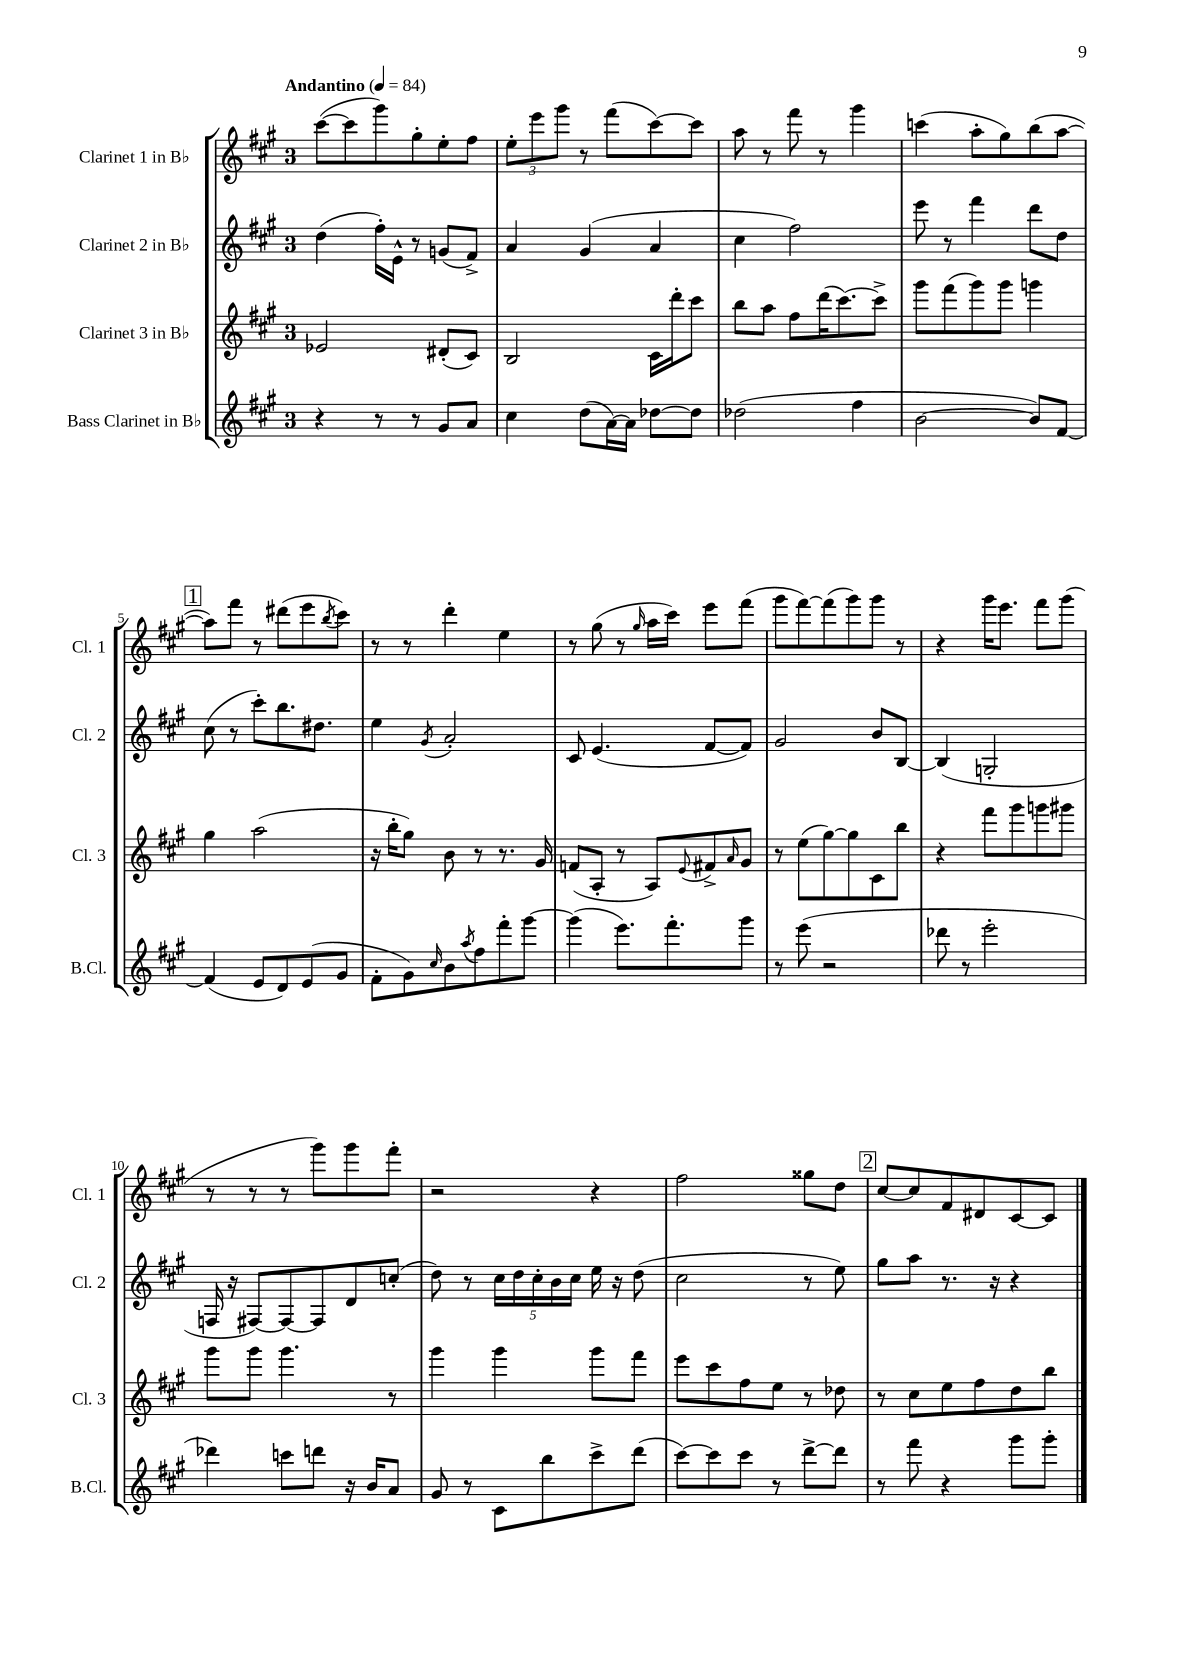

**kern	**kern	**kern	**kern
*staff4	*staff3	*staff2	*staff1
*clefG2	*clefG2	*clefG2	*clefG2
*k[f#c#g#]	*k[f#c#g#]	*k[f#c#g#]	*k[f#c#g#]
*M3/4	*M3/4	*M3/4	*M3/4
*MM84	*MM84	*MM84	*MM84
4r	2e-	(4dd	([8ccc#
.	.	.	8ccc#]
8r	.	16ff#')	8ggg#)
.	.	16e^^	.
8r	.	8r	8gg#'
8g#	(8d#'	(8g	8ee'
8a	8c#)	8f#^)	8ff#
=	=	=	=
4cc#	2B	4a	12ee'
.	.	.	12eee
.	.	.	12ggg#
(8dd	.	(4g#	8r
[16a)	.	.	(8fff#
16a]	.	.	.
[8dd-	16c#	4a	[8ccc#)
.	16ddd'	.	.
8dd-]	8ccc#	.	8ccc#]
=	=	=	=
(2dd-	8bb	4cc#	8aa
.	8aa	.	8r
.	8ff#	2ff#)	8fff#
.	(16ddd	.	8r
.	[8.ccc#)	.	.
4ff#	.	.	4ggg#
.	8ccc#^]	.	.
=	=	=	=
[2b	8ggg#	8eee	(4ccc
.	(8fff#	8r	.
.	8ggg#)	4fff#	8aa'
.	8ggg#	.	8gg#)
8b])	4ggg	8ddd	(8bb
[8f#	.	8dd	[8aa
=	=	=	=
(4f#]	4gg#	(8cc#	8aa])
.	.	8r	8fff#
8e	(2aa	8ccc#')	8r
8d)	.	8.bb	(8ddd#
(8e	.	.	8eee
.	.	8.dd#	.
.	.	.	8qbb
8g#	.	.	8ccc#)
=	=	=	=
8f#'	16r	4ee	8r
.	16bb'	.	.
8g#)	8gg#)	.	8r
16qqcc#	.	8qg#	.
8b	8b	2a'	4ddd'
8qaa	.	.	.
8ff#	8r	.	.
8fff#'	8.r	.	4ee
[8ggg#	.	.	.
.	16g#	.	.
=	=	=	=
(4ggg#]	(8f	8c#	8r
.	8A'	(4.e	(8gg#
8.eee)	8r	.	8r
.	.	.	16qqgg#
.	8A)	.	16aa
8.fff#'	.	.	16ccc#)
.	8qqe	.	.
.	8f#^	[8f#	8eee
.	16qqa	.	.
8ggg#	8g#	8f#])	(8fff#
=	=	=	=
8r	8r	2g#	8ggg#
(8eee	(8ee	.	[8fff#)
2r	[8gg#)	.	(8fff#]
.	8gg#]	.	8ggg#)
.	8c#	8b	8ggg#
.	8bb	[8B	8r
=	=	=	=
8ddd-	4r	(4B]	4r
8r	.	.	.
2eee'	8fff#	2G'	16ggg#
.	.	.	8.eee
.	8ggg#	.	.
.	8ggg	.	8fff#
.	8ggg#	.	(8ggg#
=	=	=	=
4ddd-)	8ggg#	16F	8r
.	.	16r	.
.	8ggg#	[8F#)	8r
8ccc	4.ggg#	8F#_	8r
8ddd	.	8F#]	8ggg#)
16r	.	8d	8ggg#
16b	.	.	.
8a	8r	(8cc'	8fff#'
=	=	=	=
8g#	4ggg#	8dd)	2r
8r	.	8r	.
8c#	4ggg#	20cc#	.
.	.	20dd	.
.	.	20cc#'	.
8bb	.	.	.
.	.	20b	.
.	.	20cc#	.
8ccc#^	8ggg#	16ee	4r
.	.	16r	.
(8ddd	8fff#	(8dd	.
=	=	=	=
[8ccc#)	8eee	2cc#	2ff#
8ccc#]	8ccc#	.	.
8ccc#	8ff#	.	.
8r	8ee	.	.
[8ddd^	8r	8r	8gg##
8ddd]	8dd-	8ee)	8dd
=	=	=	=
8r	8r	8gg#	[8cc#
8fff#	8cc#	8aa	8cc#]
4r	8ee	8.r	8f#
.	8ff#	.	8d#
.	.	16r	.
8ggg#	8dd	4r	[8c#
8ggg#'	8bb	.	8c#]
==	==	==	==
*-	*-	*-	*-
